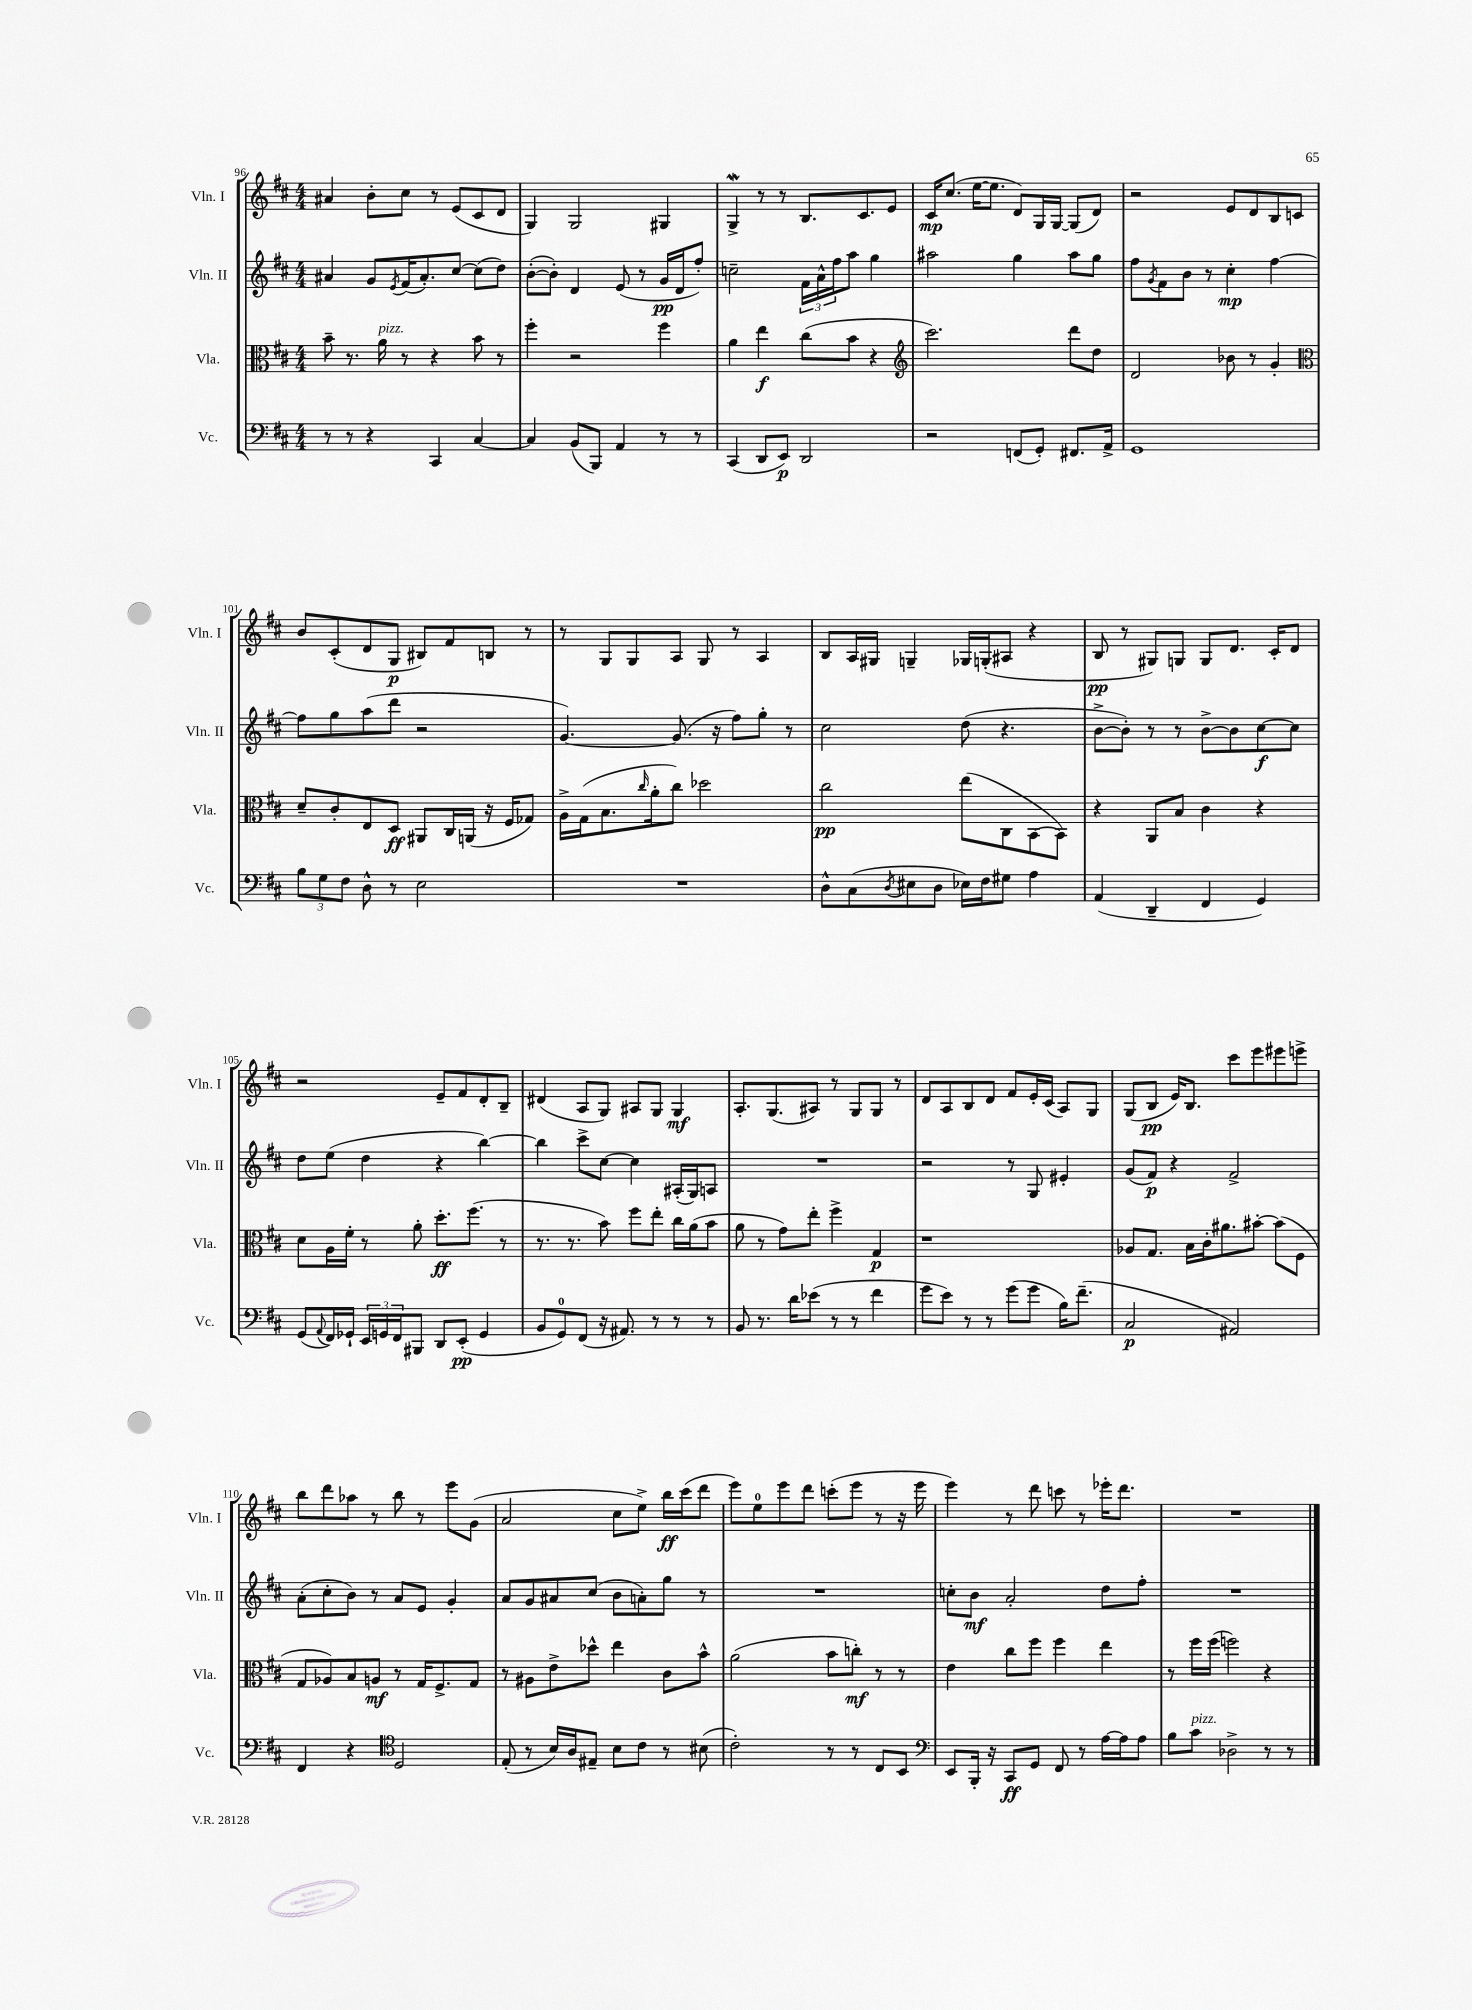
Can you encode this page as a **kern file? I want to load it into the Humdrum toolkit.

**kern	**dynam	**kern	**dynam	**kern	**dynam	**kern	**dynam
*part4	*part4	*part3	*part3	*part2	*part2	*part1	*part1
*staff4	*staff4	*staff3	*staff3	*staff2	*staff2	*staff1	*staff1
*I"Vc.	*	*I"Vla.	*	*I"Vln. II	*	*I"Vln. I	*
*I'Vc.	*	*I'Vla.	*	*I'Vln. II	*	*I'Vln. I	*
*clefF4	*	*clefC3	*	*clefG2	*	*clefG2	*
*k[f#c#]	*	*k[f#c#]	*	*k[f#c#]	*	*k[f#c#]	*
*M4/4	*	*M4/4	*	*M4/4	*	*M4/4	*
=96	=96	=96	=96	=96	=96	=96	=96
8r	.	8b~\	.	4a#X/	.	4a#X/	.
8r	.	8.r	.	.	.	.	.
4r	.	.	.	8g/L	.	8b'\L	.
!	!	!LO:TX:a:i:t=pizz.	!	!	!	!	!
.	.	16a\	.	.	.	.	.
.	.	.	.	8qe/	.	.	.
.	.	8r	.	(16f#/K	.	8cc#\J	.
.	.	.	.	8.a#'/)	.	.	.
4CC#/	.	4r	.	.	.	8r	.
.	.	.	.	[8cc#/J	.	(8e/L	.
[4C#/	.	8b\	.	(8cc#\L]	.	8c#/	.
.	.	8r	.	8dd\J)	.	8d/J	.
=97	=97	=97	=97	=97	=97	=97	=97
4C#/]	.	4ff#'\	.	([8b'\L	.	4G/)	.
.	.	.	.	8b'\J])	.	.	.
(8BB/L	.	2r	.	4d/	.	2G/	.
8BBB/J)	.	.	.	.	.	.	.
4AA/	.	.	.	(8e/	.	.	.
.	.	.	.	8r	.	.	.
8r	.	4ff#\	.	16g/LL	pp	4G#X/	.
.	.	.	.	16d/J	.	.	.
8r	.	.	.	8ff#'/J)	.	.	.
=98	=98	=98	=98	=98	=98	=98	=98
(4CC#/	.	4a\	.	2ccn~\	.	4Gw^/	.
8DD/L	.	4ee\	f	.	.	8r	.
8EE/J)	p	.	.	.	.	8r	.
2DD/	.	(8cc#\L	.	24f#\LL	.	8.B/L	.
.	.	.	.	24a^^\	.	.	.
.	.	.	.	24ff#\J	.	.	.
.	.	8b\J	.	8aa\J	.	.	.
.	.	.	.	.	.	8.c#/	.
.	.	4r	.	4gg\	.	.	.
.	.	.	.	.	.	8e/J	.
=99	=99	=99	=99	=99	=99	=99	=99
*	*	*clefG2	*	*	*	*	*
2r	.	2.ccc#\)	.	2aa#X\	.	16c#/KL	mp
.	.	.	.	.	.	(8.cc#/J	.
.	.	.	.	.	.	[16ee\KL	.
.	.	.	.	.	.	8.ee\J]	.
(8FFn/L	.	.	.	4gg\	.	8d/L)	.
8GG'/J)	.	.	.	.	.	16G/L	.
.	.	.	.	.	.	[16G/JJ	.
8.FF#X/L	.	8ddd\L	.	8aa#\L	.	(8G/L]	.
.	.	8dd\J	.	8gg\J	.	8d/J)	.
16AA^/Jk	.	.	.	.	.	.	.
=100	=100	=100	=100	=100	=100	=100	=100
1GG	.	2d/	.	8ff#\L	.	2r	.
.	.	.	.	8qg/	.	.	.
.	.	.	.	8f#\	.	.	.
.	.	.	.	8b\J	.	.	.
.	.	.	.	8r	.	.	.
.	.	8b-X\	.	4cc#'\	mp	8e/L	.
.	.	8r	.	.	.	8d/	.
.	.	4g'/	.	[4ff#\	.	8B/	.
.	.	.	.	.	.	8cn/J	.
!!LO:LB:g=z
=101	=101	=101	=101	=101	=101	=101	=101
*	*	*clefC3	*	*	*	*	*
12B\L	.	8d~/L	.	8ff#\L]	.	8b/L	.
12G\	.	.	.	.	.	.	.
.	.	8c#'/	.	8gg\	.	(8c#'/	.
12F#\J	.	.	.	.	.	.	.
8D^^\	.	8E/	.	(8aa\	.	8d/	.
8r	.	8D/J	ff	8ddd\J	.	8G/J	p
2E\	.	8AA#X/L	.	2r	.	8B#X/L)	.
.	.	16C#/L	.	.	.	8f#/	.
.	.	(16AAn/JJ	.	.	.	.	.
.	.	16r	.	.	.	8Bn/J	.
.	.	16F#/KL	.	.	.	.	.
.	.	8G-X/J)	.	.	.	8r	.
=102	=102	=102	=102	=102	=102	=102	=102
1r	.	16A^\LL	.	[4.g/)	.	8r	.
.	.	(16G\J	.	.	.	.	.
.	.	8.B\	.	.	.	8G/L	.
.	.	.	.	.	.	8G/	.
.	.	16qqcc#/	.	.	.	.	.
.	.	16a'\k	.	.	.	.	.
.	.	8cc#\J)	.	(8.g/]	.	8A/J	.
.	.	2dd-X\	.	.	.	8G/	.
.	.	.	.	16r	.	.	.
.	.	.	.	8ff#\L)	.	8r	.
.	.	.	.	8gg'\J	.	4A/	.
.	.	.	.	8r	.	.	.
=103	=103	=103	=103	=103	=103	=103	=103
8D^^\L	.	2cc#\	pp	2cc#\	.	8B/L	.
(8C#\	.	.	.	.	.	16A/L	.
.	.	.	.	.	.	16G#X/JJ	.
8qD/	.	.	.	.	.	.	.
8E#X\	.	.	.	.	.	4Gn~/	.
8D\J	.	.	.	.	.	.	.
16E-X\LL)	.	(8ee\L	.	(8dd\	.	16G-X/LL	.
16F#\J	.	.	.	.	.	(16Gn'/J	.
8G#X\J	.	8C#\	.	4.r	.	8A#X/J	.
4A\	.	[8BB\	.	.	.	4r	.
.	.	8BB\J])	.	.	.	.	.
=104	=104	=104	=104	=104	=104	=104	=104
(4AA/	.	4r	.	[8b^\L	.	8B/	pp
.	.	.	.	8b'\J])	.	8r	.
4DD~/	.	8AA/L	.	8r	.	8G#X/L)	.
.	.	8B/J	.	8r	.	8Gn/J	.
4FF#/	.	4c#\	.	[8b^\L	.	8G/L	.
.	.	.	.	8b\]	.	8.d/J	.
4GG/)	.	4r	.	[8cc#\	f	.	.
.	.	.	.	.	.	16c#'/KL	.
.	.	.	.	8cc#\J]	.	8d/J	.
!!LO:LB:g=z
=105	=105	=105	=105	=105	=105	=105	=105
(8GG/L	.	8d\L	.	8dd\L	.	2r	.
8qqAA/	.	.	.	.	.	.	.
16FF#/L)	.	16A\L	.	(8ee\J	.	.	.
16GG-X`/JJ	.	16f#'\JJ	.	.	.	.	.
24EE/LL	.	8r	.	4dd\	.	.	.
24GGn/	.	.	.	.	.	.	.
24FF#/J	.	.	.	.	.	.	.
8BBB#X/J	.	8a'\	.	.	.	.	.
8DD/L	.	8.dd'\L	ff	4r	.	8e~/L	.
(8EE'/J	pp	.	.	.	.	8f#/	.
.	.	(8.ff#\J	.	.	.	.	.
4GG/	.	.	.	[4bb\)	.	8d'/	.
.	.	8r	.	.	.	8B~/J	.
=106	=106	=106	=106	=106	=106	=106	=106
8BB/L	.	8.r	.	4bb\]	.	(4d#X/	.
8GG/)	.	.	.	.	.	.	.
.	.	8.r	.	.	.	.	.
(8FF#/J	.	.	.	8ccc#^\L	.	8A/L	.
16r	.	8b\)	.	[8cc#\J	.	8G/J)	.
8.AA#X/)	.	.	.	.	.	.	.
.	.	8ff#\L	.	4cc#\]	.	8A#X/L	.
8r	.	8ee'\J	.	.	.	8G/J	.
8r	.	16cc#\LL	.	(16A#X'/LL	.	4G/	mf
.	.	(16a\J	.	16G/J)	.	.	.
8r	.	8b\J	.	8An/J	.	.	.
=107	=107	=107	=107	=107	=107	=107	=107
8BB/	.	8a\	.	1r	.	8.A'/L	.
8.r	.	8r	.	.	.	.	.
.	.	.	.	.	.	(8.G/	.
.	.	8g\L)	.	.	.	.	.
16d\KL	.	.	.	.	.	.	.
(8e-X\J	.	8ee'\J	.	.	.	8A#X/J)	.
8r	.	4ff#^\	.	.	.	8r	.
8r	.	.	.	.	.	8G/L	.
4f#\	.	4G/	p	.	.	8G/J	.
.	.	.	.	.	.	8r	.
=108	=108	=108	=108	=108	=108	=108	=108
8g\L	.	1r	.	2r	.	8d/L	.
8e\J)	.	.	.	.	.	8A/	.
8r	.	.	.	.	.	8B/	.
8r	.	.	.	.	.	8d/J	.
(8g\L	.	.	.	8r	.	8f#/L	.
8g\J	.	.	.	8G/	.	16e'/L	.
.	.	.	.	.	.	(16c#/JJ	.
16B\KL)	.	.	.	4e#X'/	.	8A/L)	.
(8.f#~\J	.	.	.	.	.	.	.
.	.	.	.	.	.	8G/J	.
=109	=109	=109	=109	=109	=109	=109	=109
2C#/	p	8A-X/L	.	(8g/L	.	(8G/L	.
.	.	8.G/J	.	8f#/J)	p	8B/J	pp
.	.	.	.	4r	.	16e/KL)	.
.	.	16B\LL	.	.	.	8.B/J	.
.	.	16c#'\J	.	.	.	.	.
.	.	8.a#X\	.	.	.	.	.
2AA#X/)	.	.	.	2f#^/	.	8ccc#\L	.
.	.	[8b#X'\J	.	.	.	8eee\	.
.	.	(8b#\L]	.	.	.	8eee#X\	.
.	.	8F#\J	.	.	.	8eeen^\J	.
!!LO:LB:g=z
=110	=110	=110	=110	=110	=110	=110	=110
4FF#/	.	8G/L	.	(8a'\L	.	8bb\L	.
.	.	8A-X/)	.	8cc#'\	.	8ddd\	.
4r	.	8B/	.	8b\J)	.	8aa-X\J	.
.	.	8An/J	mf	8r	.	8r	.
*clefC4	*	*	*	*	*	*	*
2D/	.	8r	.	8a/L	.	8bb\	.
.	.	16G/KL	.	8e/J	.	8r	.
.	.	8.F#^/	.	.	.	.	.
.	.	.	.	4g'/	.	8eee\L	.
.	.	8G/J	.	.	.	(8g\J	.
=111	=111	=111	=111	=111	=111	=111	=111
(8E'/	.	8r	.	8a/L	.	2a/	.
8r	.	8A#X\L	.	8g/	.	.	.
16B/LL)	.	8e^\	.	8a#X/	.	.	.
16A/J	.	.	.	.	.	.	.
8E#X~/J	.	8dd-X^^\J	.	(8cc#/J	.	.	.
8B\L	.	4ee\	.	8b\L	.	8cc#\L	.
8c#\J	.	.	.	8an'\)	.	8ee^\J)	.
8r	.	8c#\L	.	8gg\J	.	16bb\LL	ff
.	.	.	.	.	.	(16ccc#\J	.
(8B#X\	.	8b^^\J	.	8r	.	8ddd\J	.
=112	=112	=112	=112	=112	=112	=112	=112
2c#'\)	.	(2a\	.	1r	.	8eee\L)	.
.	.	.	.	.	.	8ee\	.
.	.	.	.	.	.	8eee\	.
.	.	.	.	.	.	8ddd\J	.
8r	.	8b\L	.	.	.	(8cccn'\L	.
8r	.	8ccn'\J)	mf	.	.	8eee\J	.
8C#/L	.	8r	.	.	.	8r	.
8BB/J	.	8r	.	.	.	16r	.
.	.	.	.	.	.	16eee\	.
=113	=113	=113	=113	=113	=113	=113	=113
*clefF4	*	*	*	*	*	*	*
8EE/L	.	4e\	.	8ccn'\L	.	4eee\)	.
16BBB'/Jk	.	.	.	8b\J	mf	.	.
16r	.	.	.	.	.	.	.
8CC#/L	ff	8cc#\L	.	2a'/	.	8r	.
8GG/J	.	8ff#\J	.	.	.	8ddd\	.
8FF#/	.	4ff#\	.	.	.	8cccn\	.
8r	.	.	.	.	.	8r	.
[16A\LL	.	4ee\	.	8dd\L	.	16eee-X'\KL	.
16A\J]	.	.	.	.	.	8.ddd\J	.
8A\J	.	.	.	8ff#'\J	.	.	.
=114	=114	=114	=114	=114	=114	=114	=114
8B\L	.	8r	.	1r	.	1r	.
!LO:TX:a:i:t=pizz.	!	!	!	!	!	!	!
8c#\J	.	16ff#\LL	.	.	.	.	.
.	.	(16ff#\JJ	.	.	.	.	.
2D-X^\	.	2ffn\)	.	.	.	.	.
8r	.	4r	.	.	.	.	.
8r	.	.	.	.	.	.	.
==	==	==	==	==	==	==	==
*-	*-	*-	*-	*-	*-	*-	*-
